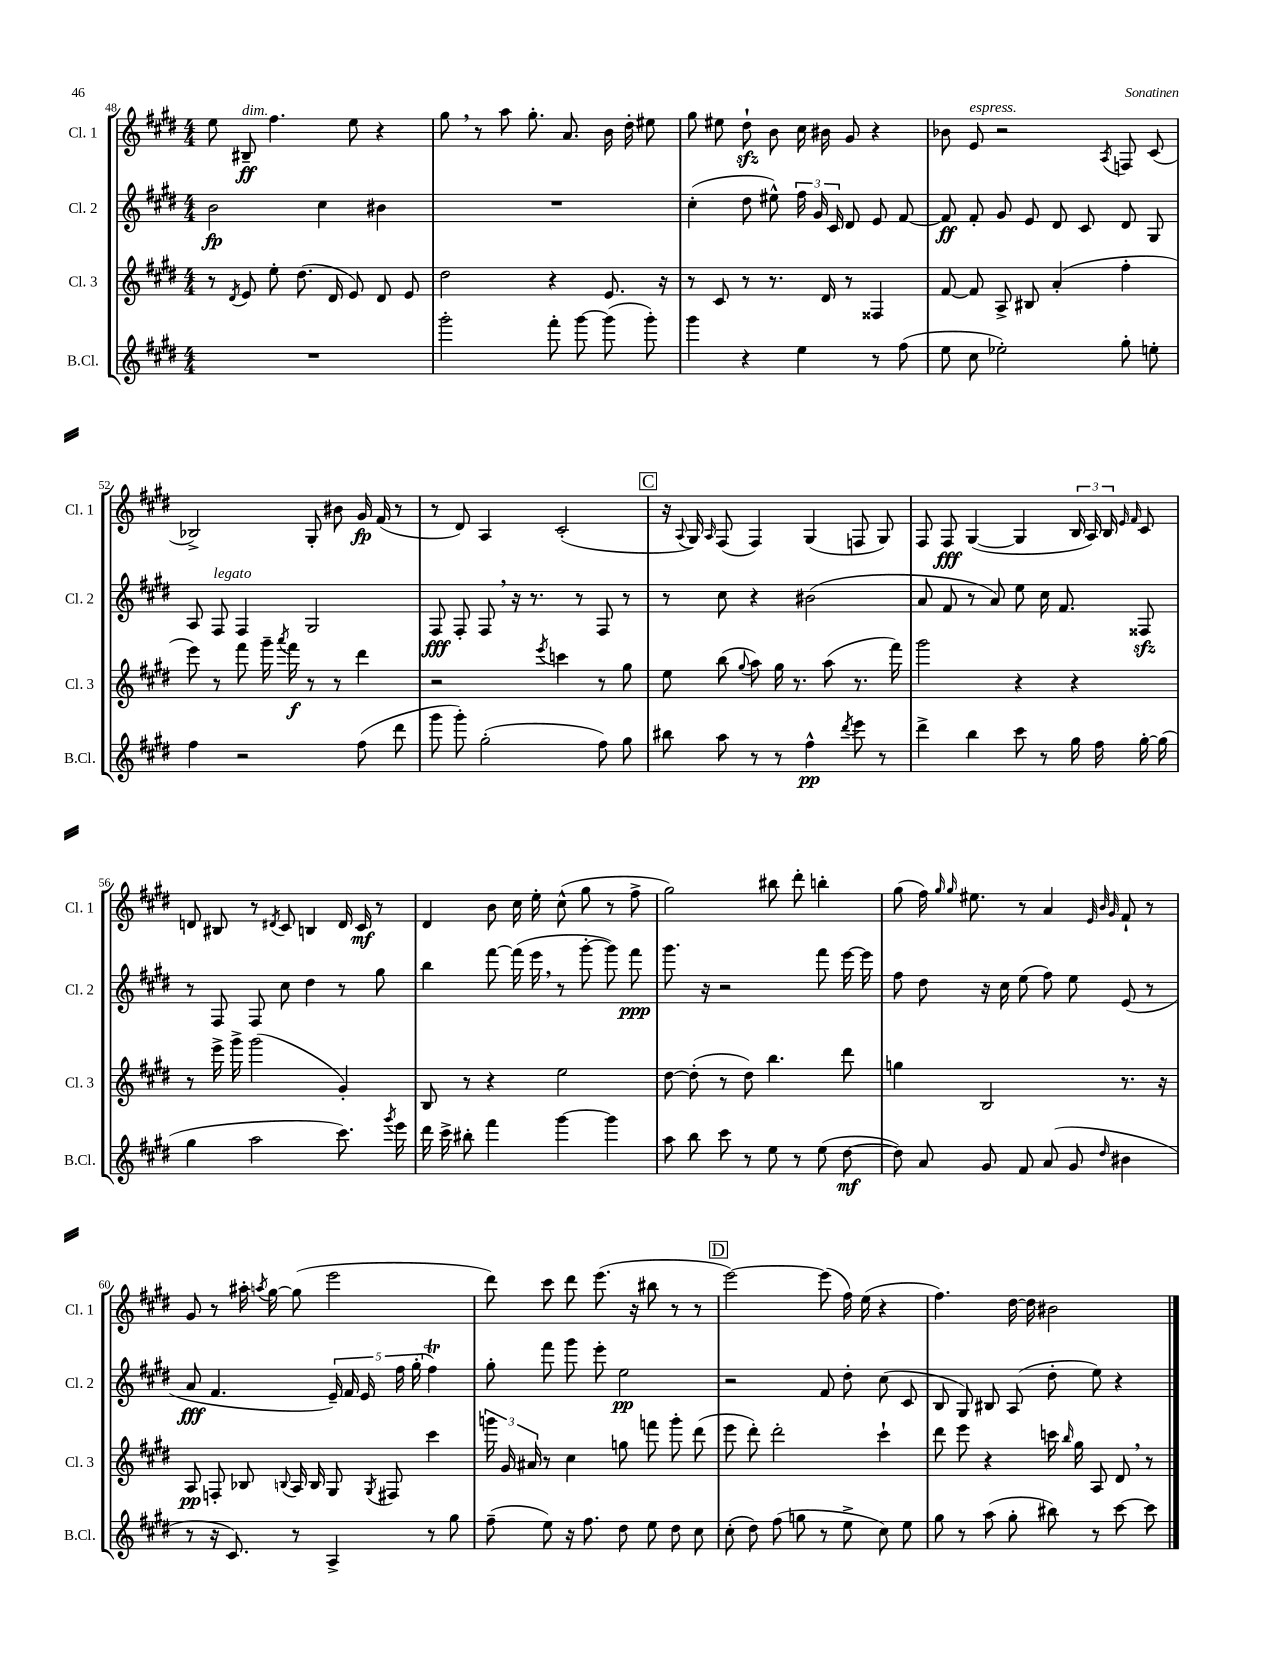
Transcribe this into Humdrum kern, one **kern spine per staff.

**kern	**kern	**kern	**kern
*staff4	*staff3	*staff2	*staff1
*clefG2	*clefG2	*clefG2	*clefG2
*k[f#c#g#d#]	*k[f#c#g#d#]	*k[f#c#g#d#]	*k[f#c#g#d#]
*M4/4	*M4/4	*M4/4	*M4/4
1r	8r	2b	8ee
.	8qd#	.	.
.	8e	.	8B#~
.	8ee'	.	4.ff#
.	(8.dd#	.	.
.	.	4cc#	.
.	16d#	.	.
.	8e)	.	8ee
.	8d#	4b#	4r
.	8e	.	.
=	=	=	=
2ggg#'	2dd#	1r	8gg#
.	.	.	8r
.	.	.	8aa
.	.	.	8.gg#'
8fff#'	4r	.	.
.	.	.	8.a
[8ggg#	.	.	.
(8ggg#]	8.e	.	16b
.	.	.	16dd#'
8ggg#')	.	.	8ee#
.	16r	.	.
=	=	=	=
4ggg#	8r	(4cc#'	8gg#
.	8c#	.	8ee#
4r	8r	8dd#	8dd#`
.	8.r	8ee#^^)	8b
4ee	.	24ff#	16cc#
.	.	24g#	.
.	16d#	.	16b#
.	.	24c#	.
.	8r	8d#	8g#
8r	4F##	8e	4r
(8ff#	.	[8f#	.
=	=	=	=
8ee	[8f#	8f#]	8b-
8cc#	8f#]	8f#'	8e
2ee-')	8A^	8g#	2r
.	8B#	8e	.
.	(4a'	8d#	.
.	.	8c#	.
.	.	.	8qA
8gg#'	4ff#'	8d#	8F
8ee'	.	8G#	(8c#
=	=	=	=
4ff#	8eee)	8A	2B-^)
.	8r	8F#	.
2r	8fff#	4F#	.
.	16ggg#~	.	.
.	8qaaa	.	.
.	16fff#	.	.
.	8r	2G#	8G#'
.	8r	.	8b#
(8ff#	4ddd#	.	16g#
.	.	.	(16f#
8ddd#	.	.	8r
=	=	=	=
8ggg#	2r	8F#	8r
8ggg#')	.	8F#'	8d#)
(2gg#'	.	8F#	4A
.	.	16r	.
.	.	8.r	.
.	8qeee	.	.
.	4ccc	.	(2c#'
.	.	8r	.
8ff#)	8r	8F#	.
8gg#	8gg#	8r	.
=	=	=	=
8bb#	8ee	8r	16r
.	.	.	8qqA
.	.	.	16G#)
.	.	.	16qqA
8aa	(8bb	8cc#	(8F#
.	8qqgg#	.	.
8r	8aa)	4r	4F#)
8r	16gg#	.	.
.	8.r	.	.
4ff#^^	.	(2b#	(4G#
.	(8aa	.	.
8qddd#	.	.	.
8eee	8.r	.	8F
8r	.	.	8G#)
.	16fff#)	.	.
=	=	=	=
4ddd#^	2ggg#	8a	8F#
.	.	8f#	8F#
4bb	.	8r	([4G#
.	.	8a)	.
8ccc#	4r	8ee	4G#]
8r	.	16cc#	.
.	.	8.f#	.
16gg#	4r	.	24B
.	.	.	24A)
16ff#	.	.	.
.	.	.	24B
.	.	.	16qqe
.	.	.	16qqf#
[16gg#'	.	8F##	8c#
(16gg#]	.	.	.
=	=	=	=
4gg#	8r	8r	8d
.	16eee^	8F#	8B#
.	16ggg#^	.	.
2aa	(2ggg#	8F#	8r
.	.	.	8qd#
.	.	8cc#	8c#
.	.	4dd#	4B
8.ccc#)	4g#')	8r	16d#
.	.	.	16c#
.	.	8gg#	8r
8qggg#	.	.	.
16eee	.	.	.
=	=	=	=
16ddd#	8B	4bb	4d#
16ccc#^	.	.	.
8bb#'	8r	.	.
4fff#	4r	[8fff#	8b
.	.	(16fff#]	16cc#
.	.	16eee	16ee'
[4ggg#	2ee	8r	(8cc#^^
.	.	[8ggg#'	8gg#
4ggg#]	.	8ggg#])	8r
.	.	8fff#	8ff#^
=	=	=	=
8aa	[8dd#	8.ggg#	2gg#)
8bb	(8dd#']	.	.
.	.	16r	.
8ccc#	8r	2r	.
8r	8dd#)	.	.
8ee	4.bb	.	8bb#
8r	.	.	8ddd#'
(8ee	.	8fff#	4bb'
[8dd#	8ddd#	[16eee	.
.	.	16eee]	.
=	=	=	=
8dd#])	4gg	8ff#	(8gg#
8a	.	8dd#	16ff#)
.	.	.	16qqgg#
.	.	.	16qqgg#
.	.	.	8.ee#
8g#	2B	16r	.
.	.	16cc#	.
8f#	.	(8ee	8r
(8a	.	8ff#)	4a
8g#	.	8ee	.
.	.	.	32qqe
.	.	.	32qqb
16qqdd#	.	.	32qqg#
4b#	8.r	(8e	8f#`
.	.	8r	8r
.	16r	.	.
=	=	=	=
8r	8A	8a	8g#
16r	8F'	4.f#	8r
8.c#)	.	.	.
.	8B-	.	16aa#'
.	.	.	8qaa
.	.	.	[16gg#
.	8qqB	.	.
8r	16A	.	(8gg#]
.	16B	.	.
4A^	8G#	20e~)	2eee
.	.	20f#	.
.	.	20e	.
.	8qG#	.	.
.	8F#	.	.
.	.	20ff#	.
.	.	(20gg#'	.
8r	4ccc#	4ff#)	.
8gg#	.	.	.
=	=	=	=
(8ff#~	24ggg	8gg#'	8ddd#)
.	24g#	.	.
.	24a#	.	.
8ee)	8r	8fff#	8ccc#
16r	4cc#	8ggg#	8ddd#
8.ff#	.	.	.
.	.	8eee'	(8.eee
8dd#	8gg	2ee	.
.	.	.	16r
8ee	8fff	.	8bb#
8dd#	8ggg'	.	8r
8cc#	(8ddd#	.	8r
=	=	=	=
(8cc#'	8eee	2r	[2eee)
8dd#)	8ddd#')	.	.
(8ff#	2ddd#'	.	.
8gg	.	.	.
8r	.	8f#	(8eee]
8ee^	.	8dd#'	16ff#)
.	.	.	(16ee
8cc#)	4ccc#`	(8cc#	4r
8ee	.	8c#	.
=	=	=	=
8gg#	8ddd#	8B	4.ff#)
8r	8eee	8G#)	.
(8aa	4r	8B#	.
8gg#'	.	(8A	[16dd#
.	.	.	16dd#]
8bb#)	16ccc	8dd#'	2b#
.	16qqbb	.	.
.	16gg#	.	.
8r	8A	8ee)	.
[8ccc#	8d#	4r	.
8ccc#]	8r	.	.
==	==	==	==
*-	*-	*-	*-
